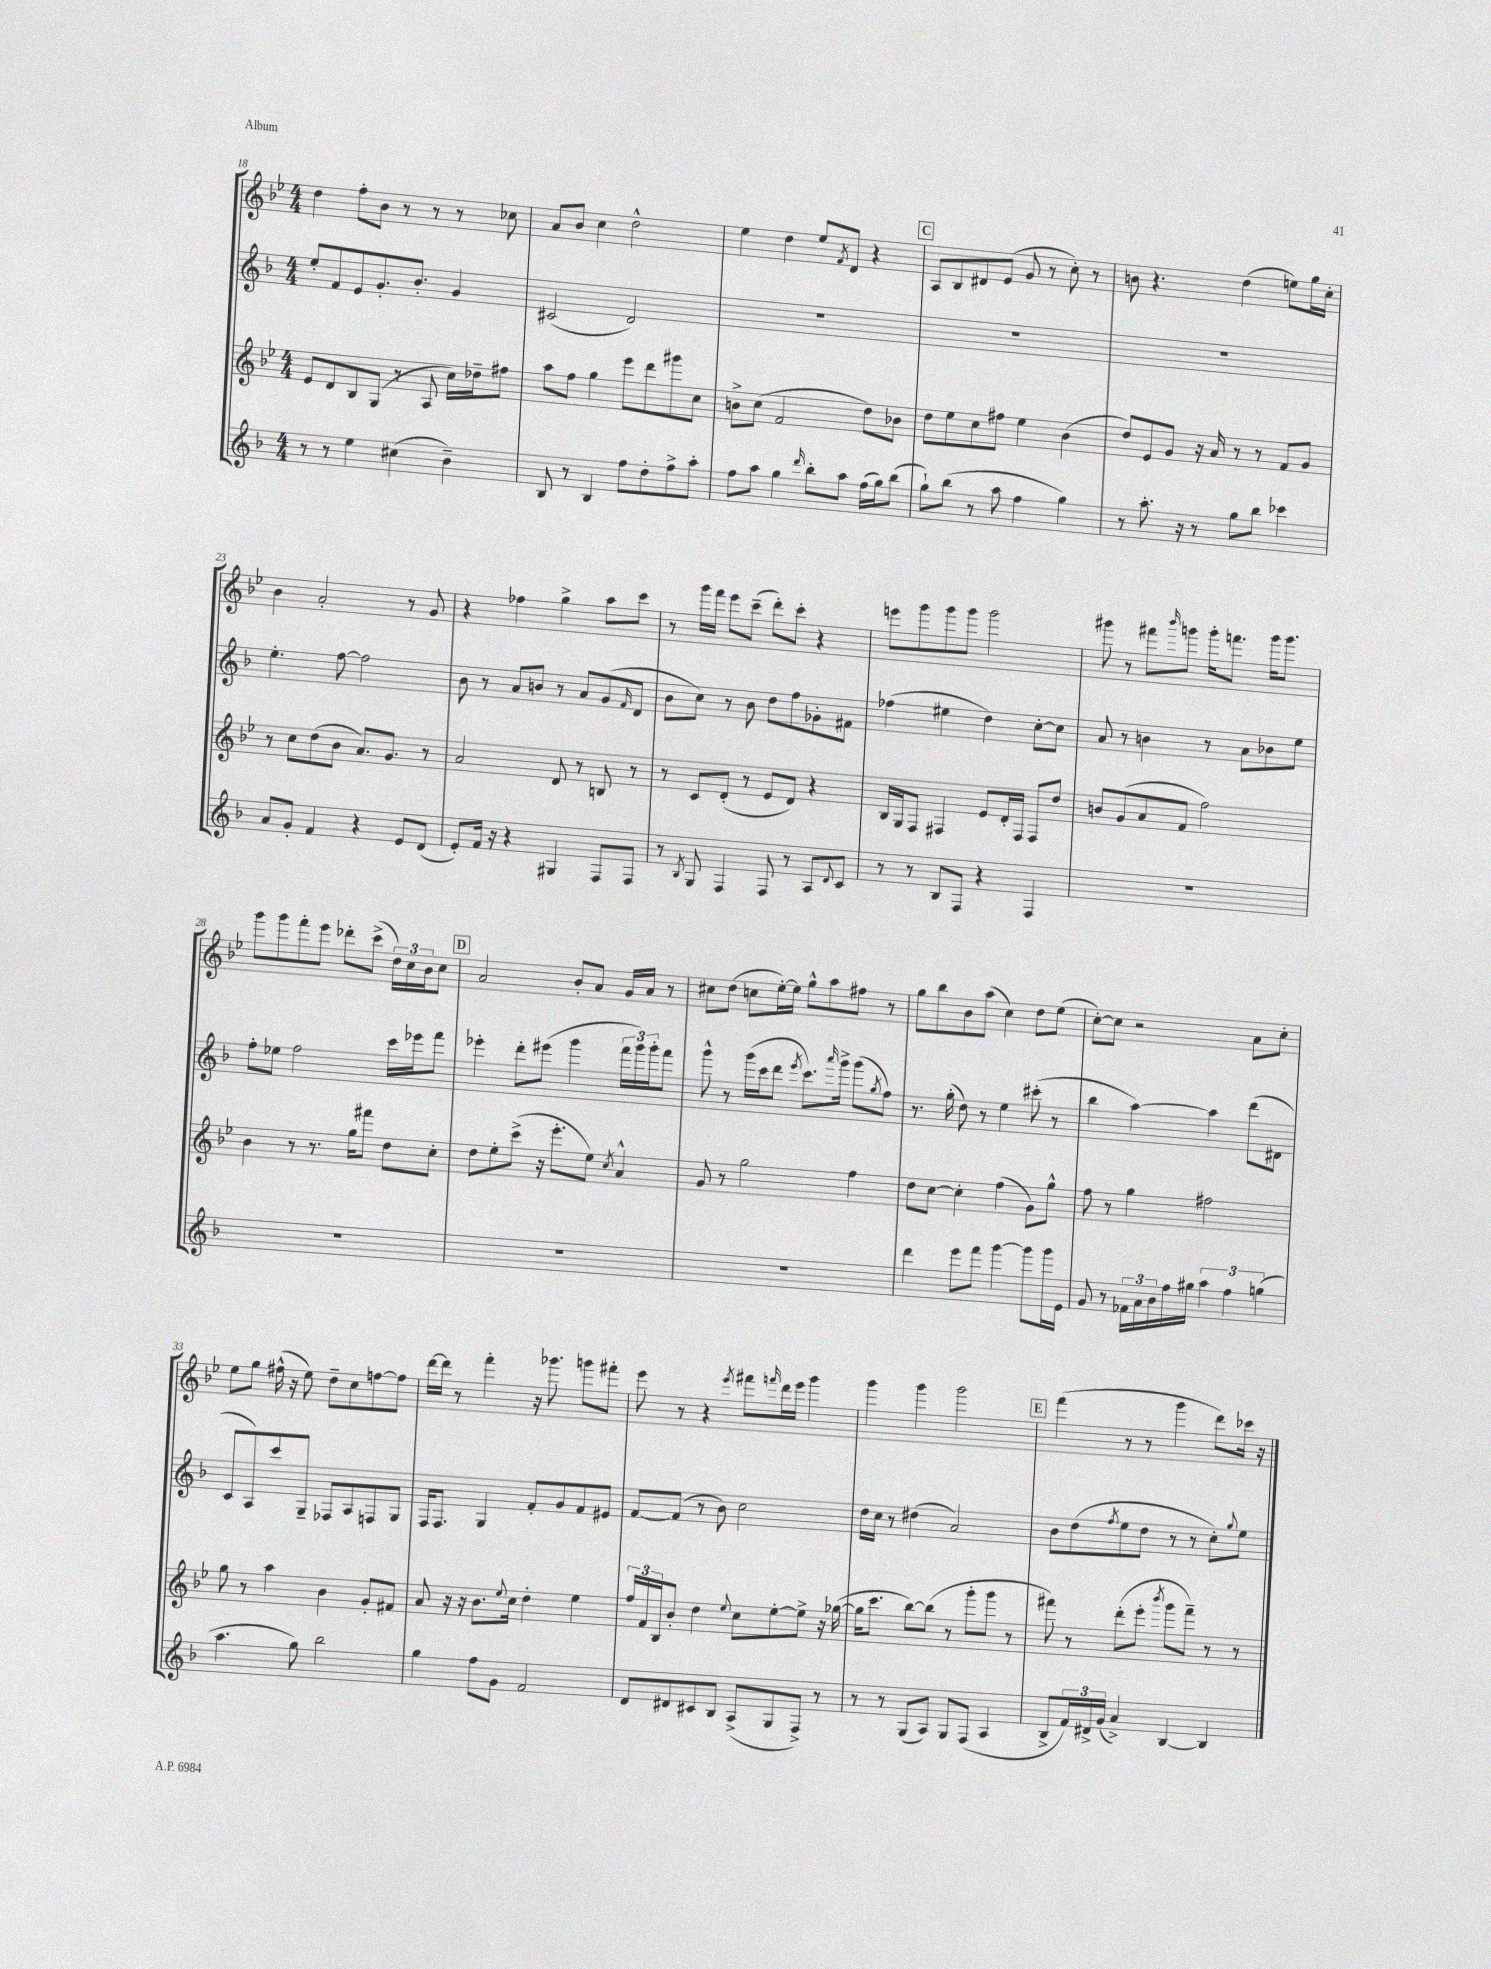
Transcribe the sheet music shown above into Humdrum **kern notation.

**kern	**kern	**kern	**kern
*part4	*part3	*part2	*part1
*staff4	*staff3	*staff2	*staff1
*clefG2	*clefG2	*clefG2	*clefG2
*k[b-]	*k[b-e-]	*k[b-]	*k[b-e-]
*M4/4	*M4/4	*M4/4	*M4/4
=18	=18	=18	=18
8r	8e-/L	8ee'/L	4dd\
8r	8d/	8f/	.
4ee\	8B-/	8e/	8ff'\L
.	(8G/J	8.g'/	8b-\J
(4cc#X\	8r	.	8r
.	.	8.b-'/J	.
.	8A/	.	8r
4b-~\)	16cc\LL)	4g/	8r
.	16dd-X~\J	.	.
.	8ff#X\J	.	8cc-X\
=19	=19	=19	=19
8B-/	8aa\L	(2c#X/	8a/L
8r	8ff\J	.	8b-/J
4B-/	4gg\	.	4cc\
8ff\L	8eee-\L	2d/)	2dd^^\
8dd'\	8ddd\	.	.
8ff^\	8ggg#X\	.	.
8aa'\J	8cc\J	.	.
=20	=20	=20	=20
8ff\L	8bn^\L	1r	4ee-\
8aa\J	(8cc\J	.	.
4gg\	2f/	.	4dd\
16qqddd/	.	.	.
8bb-'\L	.	.	8ee-/L
.	.	.	8qf/
8aa\J	.	.	8d/J
(16ff\LL	8dd\L)	.	4r
16gg\J)	.	.	.
(8bb-\J	8b-X\J	.	.
!!LO:REH:place=s1:t=C
=21	=21	=21	=21
8gg`\L)	8dd\L	1r	8A/L
(8bb-\J	8ee-\	.	8B-/
8r	8cc\	.	8d#X/
8aa\	8ff#X\J	.	(8e-/J
4ff\	4ee-\	.	8g/
.	.	.	8r
4gg\)	(4b-\	.	8cc'\)
.	.	.	8r
=22	=22	=22	=22
8r	8dd/L)	1r	8bn\
8.aa'\	8e-/	.	4.r
.	8g/J	.	.
16r	.	.	.
8r	16r	.	.
.	16a/	.	.
8gg\L	8r	.	(4dd\
8bb-\J	8r	.	.
4ccc-X\	8f/L	.	8een\L)
.	8g/J	.	16gg\L
.	.	.	16cc'\JJ
!!LO:LB:g=z
=23	=23	=23	=23
8a/L	8r	4.ee'\	4b-\
8g'/J	8cc\L	.	.
4f/	(8dd\	.	2a'/
.	8b-\J	[8ff\	.
4r	8.a/L)	2ff\]	.
.	8.g/J	.	.
8e/L	.	.	8r
(8d/J	8r	.	8g/
=24	=24	=24	=24
8e'/L)	2a/	8b-\	4r
16f/Jk	.	8r	.
16r	.	.	.
4r	.	8a/L	4ff-X\
.	.	8bn/J	.
4G#X/	8d/	8r	4gg^\
.	8r	8a/L	.
8F/L	8Bn/	(8g/	8aa\L
.	.	16qqf/	.
8F/J	8r	8d/J	8ccc\J
=25	=25	=25	=25
8r	8r	8b-\L	8r
8qB-/	.	.	.
8G/	8c/L	8cc\J)	16ggg\LL
.	.	.	16fff\JJ
4F/	(8d'/J	8r	8eee-\L
.	8r	8b-\	(8ccc~\J
8F/	8e-/L	8dd\L	8ddd'\L)
8r	8d/J)	8ff\	8ccc'\J
8A/L	4r	8g-X'\	4r
8qqd/	.	.	.
8c/J	.	8f#X\J	.
=26	=26	=26	=26
8r	16B-/LL	(4ff-X\	8eeen\L
.	16G/J	.	.
8r	8F/J	.	8ggg\
8B-/L	4F#X/	4ee#X\	8ggg\
8F/J	.	.	8ggg\J
4r	8e-/L	4dd\)	2ggg\
.	16d'/L	.	.
.	16F#/JJ	.	.
4F/	8F#/L	[8cc'\L	.
.	8dd/J	8cc\J]	.
=27	=27	=27	=27
1r	8bn/L	8a/	8ggg#X\
.	(8g/	8r	8r
.	8a/	4bn\	8fff#X\L
.	.	.	16qqbbb-/
.	8f/J	.	8gggn\J
.	2ff\)	8r	16ggg'\KL
.	.	.	8.fffn\J
.	.	8a\L	.
.	.	8b-X\	16ggg\KL
.	.	.	8.ggg\J
.	.	8ee\J	.
!!LO:LB:g=z
=28	=28	=28	=28
1r	4b-\	8ff'\L	8ggg\L
.	.	8ee-X\J	8ggg\
.	8r	2ff\	8fff'\
.	8.r	.	8eee-\J
.	.	.	8ddd-X'\L
.	16gg\KL	.	.
.	8fff#X\J	.	(8ccc^\J
.	8dd\L	16ccc\LL	24dd\LL)
.	.	.	24cc\
.	.	16eee-X\J	.
.	.	.	24b-\J
.	8cc'\J	8fff\J	8cc\J
!!LO:REH:place=s1:t=D
=29	=29	=29	=29
1r	8dd\L	4eee-X'\	2a/
.	8ee-'\	.	.
.	(8ccc^\J	8ddd'\L	.
.	16r	(8eee#X\J	.
.	8.eee-'\L	.	.
.	.	4ggg\	8b-'/L
.	8ee-\J)	.	8a/J
.	8qcc/	.	.
.	4a^^/	24fff\LL	16g/LL
.	.	24ggg\)	.
.	.	.	16a/JJ
.	.	24ggg'\J	.
.	.	8fff\J	8r
=30	=30	=30	=30
1r	8g/	8ggg^^\	8cc#X\L
.	8r	8r	(8dd\J
.	2gg\	(16ggg\LL	8ccn\L
.	.	16ccc\J	.
.	.	8ddd\J	[16ee-'\L)
.	.	.	16ee-\JJ]
.	.	8qeee/	.
.	.	8.ccc\L)	8gg^^\L
.	.	.	8aa\
.	.	16qqaaa/	.
.	.	16ggg^\Jk	.
.	4ff\	(8ggg\L	8ff#X\J
.	.	8qgg/	.
.	.	8ff\J)	8r
=31	=31	=31	=31
4ddd\	8dd\L	8.r	8gg\L
.	[8cc\J	.	8bb-\
.	.	(16gg'\	.
8eee\L	4cc'\]	8dd\)	8b-\
8fff\J	.	8r	(8aa\J
[4ggg\	(4ff\	4ee\	4cc\)
8ggg\L]	8g\L)	(8ccc#X'\	8dd\L
16ggg\L	8gg^^\J	8r	(8ee-\J
16e\JJ	.	.	.
=32	=32	=32	=32
8g/	8ff\	4bb-\	[8cc'\L)
8r	8r	.	8cc\J]
24f-X\LL	4gg\	[4aa\)	2r
24a\	.	.	.
24b-\	.	.	.
16ff\	.	.	.
16gg#X\JJ	.	.	.
6aa\	2ff#X\	4aa\]	.
6ff\	.	.	.
.	.	(8ddd\L	8a\L
(6ggn\	.	.	.
.	.	8d#X\J	8cc'\J
!!LO:LB:g=z
=33	=33	=33	=33
4.aa\	8gg\	8c/L	8ee-\L
.	8r	8A/)	8gg\J
.	4aa\	8ccc/	(16ff#X^^\
.	.	.	16r
8gg\)	.	8G~/J	8ee-\)
2bb-\	4b-\	8F-X/L	8dd~\L
.	.	8A/	8cc\
.	8g'/L	8Fn/	[8ffn\
.	8f#X/J	8G/J	8ff\J]
=34	=34	=34	=34
4gg\	8a/	16F/KL	[16ddd\LL
.	.	8.F/J	16ddd\JJ]
.	16r	.	8r
.	16r	.	.
8ff\L	8.b-\L	4G/	4fff'\
8g\J	.	.	.
.	8qqee-/	.	.
.	16cc\Jk	.	.
2f/	4dd'\	8f'/L	16r
.	.	.	8.ggg-X\
.	.	8g/	.
.	4ee-\	8f/	8gggn\L
.	.	8e#X/J	8fff#X'\J
=35	=35	=35	=35
8d/L	24ff/LL	[8f/L	8eee-\
.	24f/	.	.
.	24B-/J	.	.
8d#X/	8b-'/J	(8f/J]	8r
8c#X/	4dd\	8r	4r
8B-/J	.	8b-\)	.
.	8qqee-/	.	8qeee-/
(8A^/L	8cc\L	2cc\	8fff#X\L
.	.	.	16qqfffn/
8G/	[8ee-'\	.	16ddd\L
.	.	.	16eee-\JJ
8F^/J)	8ee-^\J]	.	4ggg\
8r	16r	.	.
.	([16gg-X\	.	.
=36	=36	=36	=36
8r	16gg-\KL]	16dd\LL	4ggg\
.	8.ccc\J	16cc\JJ	.
8r	.	8r	.
(8G/L	[8bb-\L)	(4dd#X\	4ggg\
8A/J)	(8bb-\J]	.	.
8G/L	8r	2a/)	2ggg\
(8F/J	8ggg'\L	.	.
4A/	8ggg\J	.	.
.	8r	.	.
!!LO:REH:place=s1:t=E
=37	=37	=37	=37
8B-^/L	8fff#X\)	8b-\L	(4fff\
24f/L)	8r	(8dd\	.
24d#X^/	.	.	.
(24g/JJ	.	.	.
.	.	8qff/	.
4a^/)	(8ddd'\L	8ee\	8r
.	8eee-'\J	8dd\J	8r
.	8qbbb-/	.	.
[4B-/	8ggg\L	8r	4ggg\
.	8fff#~\J)	8r	.
4B-/]	8r	8cc'\L)	8ddd\L)
.	.	8qqgg/	.
.	8r	8ee\J	16ccc-X\Jk
.	.	.	16r
==	==	==	==
*-	*-	*-	*-
